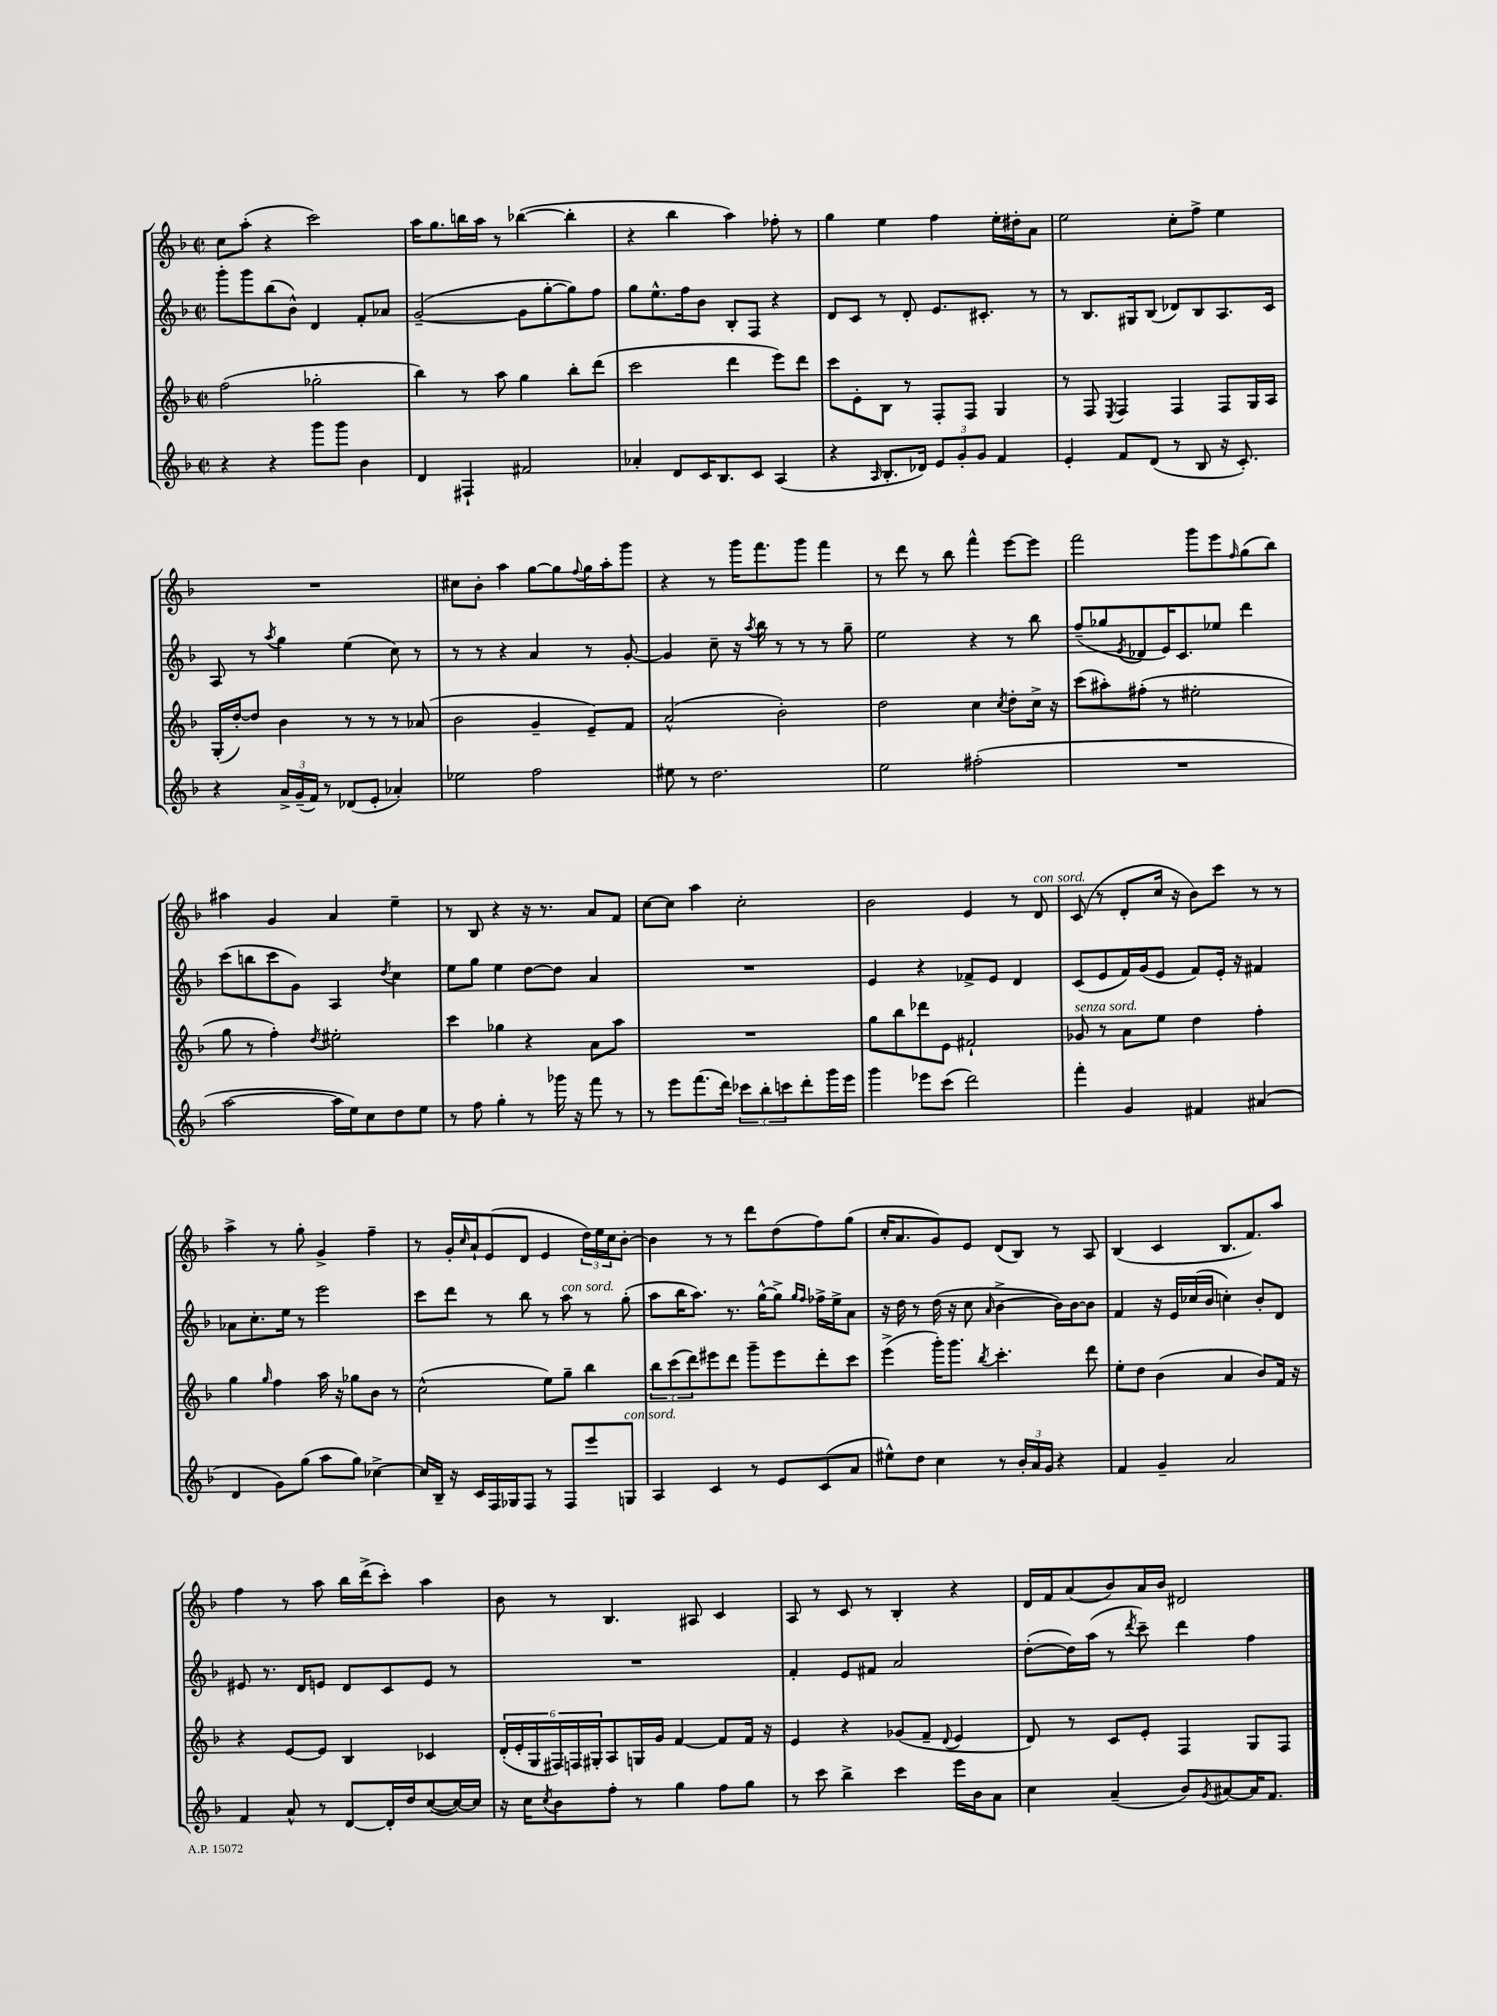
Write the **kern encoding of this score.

**kern	**kern	**kern	**kern
*staff4	*staff3	*staff2	*staff1
*clefG2	*clefG2	*clefG2	*clefG2
*k[b-]	*k[b-]	*k[b-]	*k[b-]
*M2/2	*M2/2	*M2/2	*M2/2
*met(c|)	*met(c|)	*met(c|)	*met(c|)
4r	(2ff	8ggg'	8cc
.	.	8ggg	(8aa'
4r	.	(8bb-	4r
.	.	8b-^^)	.
8ggg	2gg-'	4d	2ccc)
8ggg	.	.	.
4b-	.	8f'	.
.	.	8a-	.
=	=	=	=
4d	4bb-)	([2g~	16aa
.	.	.	8.gg
4F#`	8r	.	16bb
.	.	.	16aa
.	8aa	.	8r
2f#	4gg	8g]	([4bb-
.	.	[8gg'	.
.	8bb-'	8gg])	4bb-']
.	(8ddd	8ff	.
=	=	=	=
4a-'	2ccc	8gg	4r
.	.	8.ee^^	.
8d	.	.	4bb-
.	.	16ff	.
16c	.	8b-	.
8.B-	.	.	.
.	4ddd	8B-'	4aa)
8c	.	8F	.
(4A	8eee)	4r	8ff-'
.	8ddd	.	8r
=	=	=	=
4r	8ccc	8d	4gg
.	8e'	8c	.
16qqA	.	.	.
8.B-'	8B-	8r	4ee
.	8r	8d'	.
16d-)	.	.	.
12e	8F'	8.e	4ff
12g'	.	.	.
.	8F	.	.
12g	.	.	.
.	.	8.c#'	.
4f	4G	.	16ee'
.	.	.	16dd#'
.	.	8r	8a
=	=	=	=
4e'	8r	8r	2ee
.	8F	8.B-	.
.	8qE	.	.
8f	4F	.	.
.	.	16G#	.
(8d	.	(8B-	.
8r	4F	8d-)	8cc'
8B-	.	8B-	8ff^
16r	8F	8.A	4ee
8.c')	.	.	.
.	16G	.	.
.	16A	16c	.
=	=	=	=
4r	(16G'	8A	1r
.	[16dd')	.	.
.	8dd]	8r	.
.	.	8qaa	.
24a^	4b-	4gg	.
(24g~	.	.	.
24f)	.	.	.
8r	.	.	.
(8d-	8r	(4ee	.
8e'	8r	.	.
4a-')	8r	8cc)	.
.	(8a-	8r	.
=	=	=	=
2ee-	2b-	8r	8cc#
.	.	8r	8b-'
.	.	4r	4aa
2ff	4g~	4a	[8gg
.	.	.	8gg]
.	.	.	8qqff
.	8e~)	8r	16gg
.	.	.	16aa'
.	8f	[8g'	8ggg
=	=	=	=
8ee#	(2a^^	4g]	4r
8r	.	.	.
2.dd	.	8cc~	8r
.	.	16r	16ggg
.	.	8qaa	.
.	.	16bb-	8.fff
.	2b-')	8r	.
.	.	8r	8ggg
.	.	8r	4fff
.	.	8gg~	.
=	=	=	=
2ee	2dd	2ee	8r
.	.	.	8ddd
.	.	.	8r
.	.	.	8bb-
(2ff#'	4cc	4r	4fff^^
.	8qcc	.	.
.	8dd'	8r	[8eee
.	16cc^	8bb-	8eee]
.	16r	.	.
=	=	=	=
1r	(8ccc	(8ff~	2fff
.	8aa#')	8gg-	.
.	.	8qe	.
.	(8ff#'	8d-	.
.	8r	16e)	.
.	.	8.c	.
.	2ee#'	.	8ggg
.	.	8ee-	8eee
.	.	.	16qqff
.	.	4ddd	(8gg
.	.	.	8bb-)
=	=	=	=
[2aa	8gg	(8ccc	4aa#
.	8r	8bb	.
.	4ff')	8ccc	4g
.	.	8g)	.
.	8qdd	.	.
16aa]	2ee#'	4A	4a
16ee)	.	.	.
8cc	.	.	.
.	.	8qdd	.
8dd	.	4cc	4ee~
8ee	.	.	.
=	=	=	=
8r	4ccc	8ee	8r
8ff	.	8gg	8B-
4gg'	4gg-	4ee	4r
8r	4r	[8dd	16r
.	.	.	8.r
16ggg-	.	8dd]	.
16r	.	.	.
8fff	8a	4a	8a
8r	8aa	.	8f
=	=	=	=
8r	1r	1r	[8cc
8eee	.	.	8cc]
(8.fff	.	.	4aa
16ddd)	.	.	.
12ccc-	.	.	2cc'
12bb-'	.	.	.
12ccc	.	.	.
8ddd'	.	.	.
16ggg	.	.	.
16eee	.	.	.
=	=	=	=
4ggg	8gg	4e	2b-
.	8bb-	.	.
8eee-	8ddd-	4r	.
(8ccc	8e	.	.
2ddd)	2f#`	8f-^	4e
.	.	8e	.
.	.	4d	8r
.	.	.	8d
=	=	=	=
4fff'	8g-	(8c	(8c
.	8r	8e	8r
4g	8a	16f)	8d'
.	.	(16g	.
.	8ee	8e	16cc
.	.	.	16r
4f#	4dd	8f)	8b-)
.	.	16e'	8ccc
.	.	16r	.
(4a#	4ff'	4f#	8r
.	.	.	8r
=	=	=	=
4d	4gg	8a-	4aa^
.	.	8.cc'	.
.	16qqgg	.	.
8g)	4ff	.	8r
.	.	16ee	.
(8gg	.	8r	8gg'
8aa	16aa	2eee	4g^
.	16r	.	.
8gg)	8gg-	.	.
[4cc-^	8b-	.	4ff~
.	8r	.	.
=	=	=	=
16cc-]	(2cc^^	8ccc	8r
16B-~	.	.	.
16r	.	8ddd	16g'
.	.	.	16qqcc
16c	.	.	16a`
16F	.	8r	(8e
16G-	.	.	.
8F	.	8bb-	8d
8r	8ee)	8r	4e
8F	8gg~	8aa	.
8eee	4bb-	8r	24dd)
.	.	.	24ee
.	.	.	24cc
8G	.	(8gg'	[8b-'
=	=	=	=
4A	12bb-	8aa	4b-]
.	(12ccc	.	.
.	.	16bb-	.
.	12ddd)	.	.
.	.	8.aa)	.
4c	8eee#	.	8r
.	8ddd	8.r	8r
8r	8ggg~	.	8ddd
.	.	[16gg^^	.
8e	8eee#	8gg^]	(8dd
.	.	16qqgg	.
.	.	16qqff	.
(8c	8ddd'	16ff-^	8ff)
.	.	16ee^	.
8a	8ccc	8a	(8gg
=	=	=	=
8ee#^^)	(4eee^	16r	16cc'
.	.	16dd	8.a
8dd	.	8r	.
4cc	16ggg')	(16dd	8g)
.	8.ggg	16r	.
.	.	8cc	8e
.	8qbb-	16qqa	.
8r	4.ccc'	[4b-^	(8d
24b-'	.	.	8B-)
24a	.	.	.
24g	.	.	.
4r	.	16b-])	8r
.	.	[16b-	.
.	8ddd	8b-]	8A
=	=	=	=
4f	8ee'	4f	(4B-
.	8dd	.	.
4g~	(4b-	16r	4c
.	.	16e	.
.	.	(16cc-	.
.	.	16b-	.
2a	4a	4cc')	8.B-
.	.	.	8.f)
.	8b-)	8b-'	.
.	16f	8d	8aa
.	16r	.	.
=	=	=	=
4f	4r	8e#	4ff
.	.	8.r	.
8a^^	[8e	.	8r
.	.	16d	.
8r	8e]	8e	8aa
[8d	4B-	8d	16bb-
.	.	.	(16ddd^
16d']	.	8c	8ccc')
16dd	.	.	.
([8cc	4c-	8e	4aa
16cc_)	.	8r	.
16cc]	.	.	.
=	=	=	=
16r	(24d'	1r	8b-
.	24e'	.	.
16cc	.	.	.
.	24G	.	.
8qcc	.	.	.
8b-	24F#)	.	8r
.	24F	.	.
.	24G#'	.	.
8ff'	8A	.	4.B-
8r	16G	.	.
.	16g	.	.
4gg	[4f	.	.
.	.	.	8A#
8ff	8f]	.	4c
8gg	16f	.	.
.	16r	.	.
=	=	=	=
8r	4e	4f'	8A
8ccc	.	.	8r
4bb-^	4r	8e	8c
.	.	8f#	8r
4ccc	(8g-	2a	4B-'
.	8f~	.	.
.	8qqd	.	.
16eee	4e	.	4r
16b-	.	.	.
8a	.	.	.
=	=	=	=
4cc	8d)	([8dd'	16d
.	.	.	16f
.	8r	16dd])	(8a
.	.	(16aa	.
(4a~	8c	8r	8b-)
.	.	8qddd	.
.	8e'	8ccc~)	16a
.	.	.	16b-
8b-)	4F	4ddd	2d#
8qg	.	.	.
[8a#	.	.	.
16a#]	8G	4ff	.
8.f	.	.	.
.	8F	.	.
==	==	==	==
*-	*-	*-	*-
